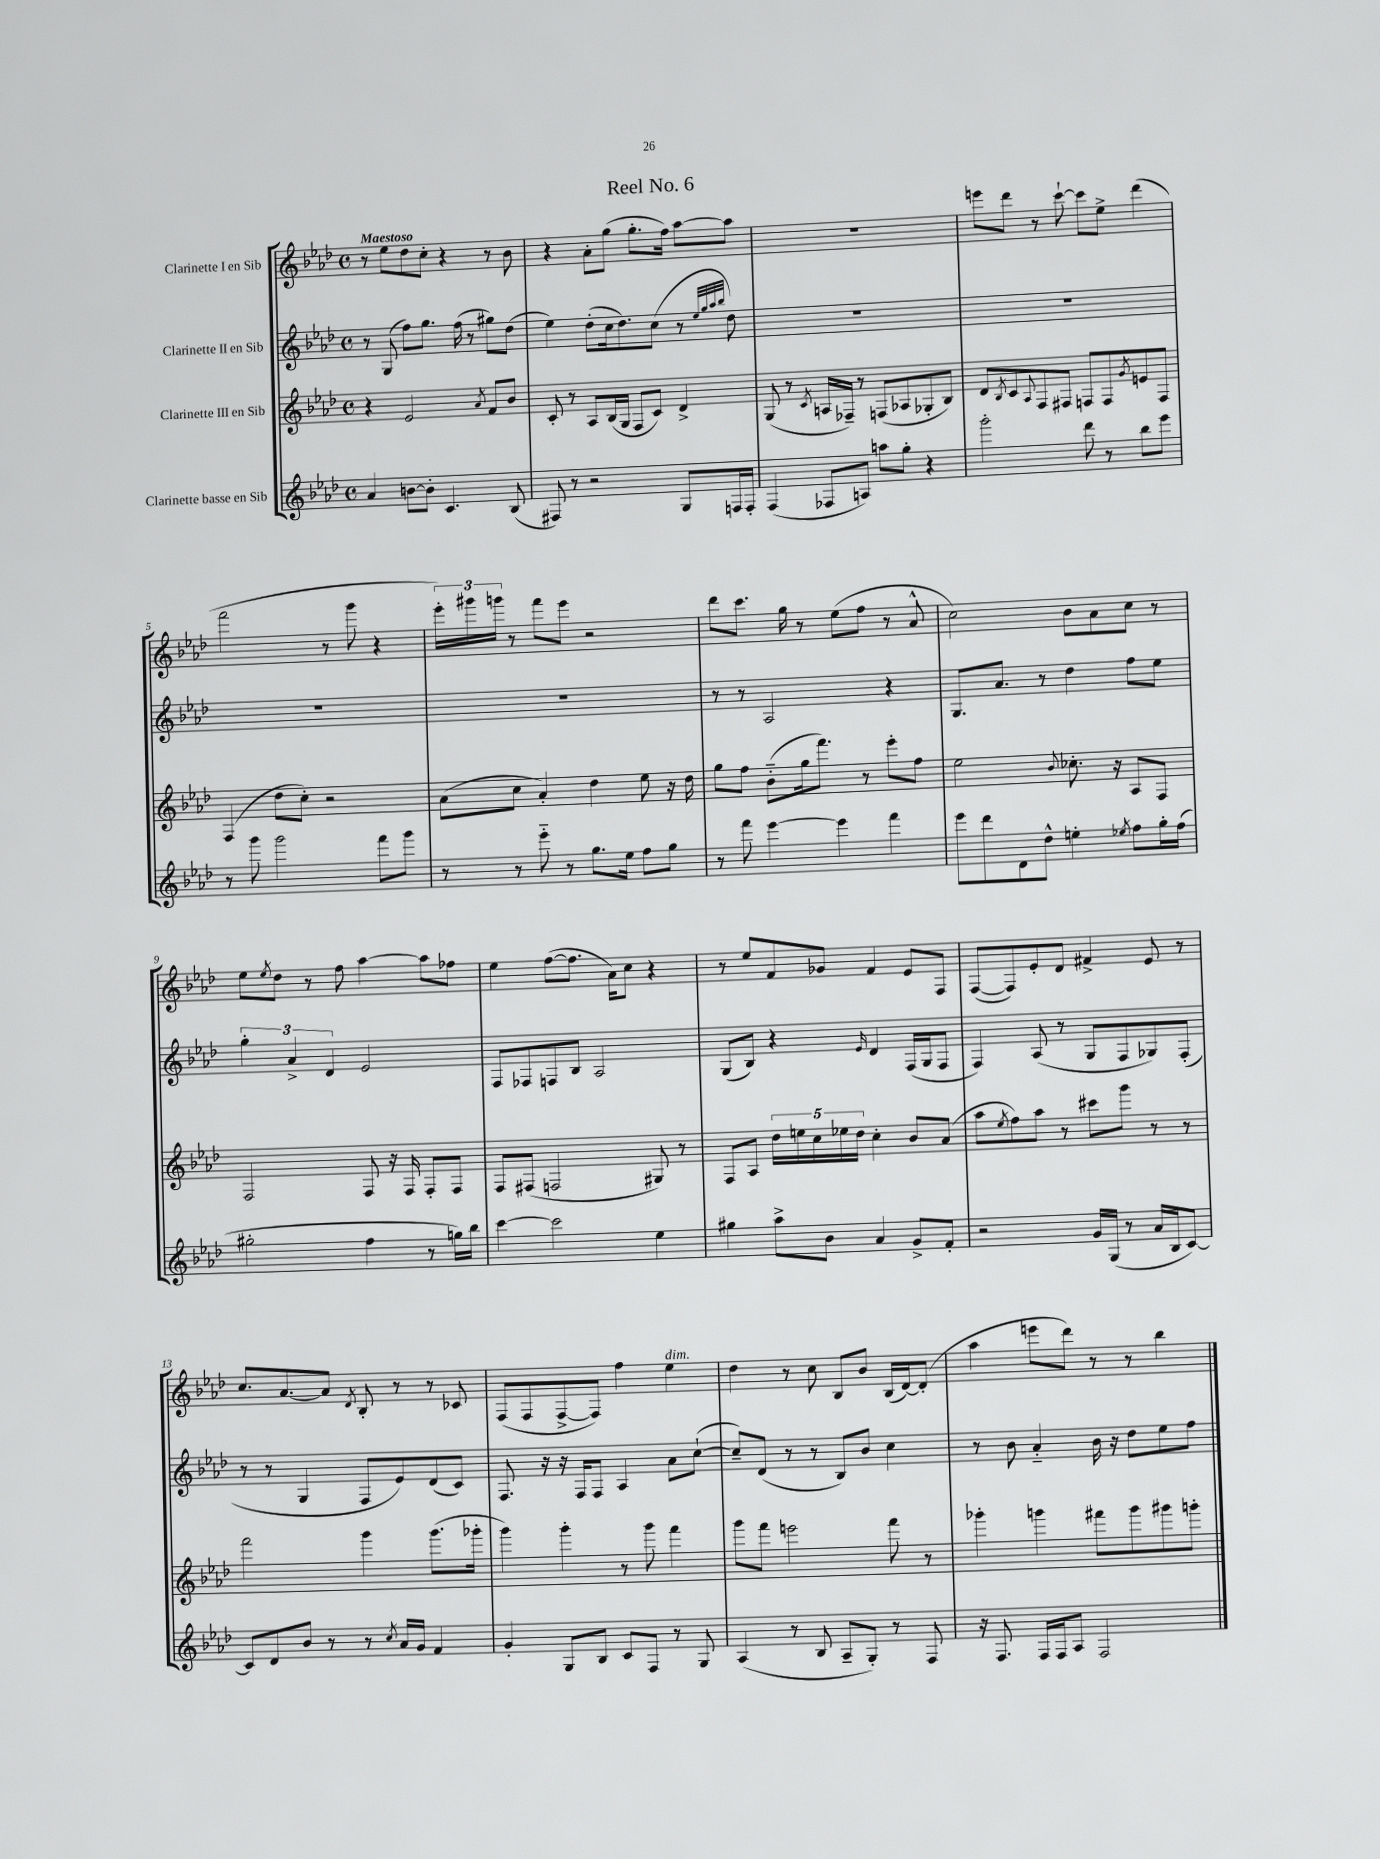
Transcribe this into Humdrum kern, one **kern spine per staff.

**kern	**kern	**kern	**kern
*part4	*part3	*part2	*part1
*staff4	*staff3	*staff2	*staff1
*I"Clarinette basse en Sib	*I"Clarinette III en Sib	*I"Clarinette II en Sib	*I"Clarinette I en Sib
*clefG2	*clefG2	*clefG2	*clefG2
*k[b-e-a-d-]	*k[b-e-a-d-]	*k[b-e-a-d-]	*k[b-e-a-d-]
*M4/4	*M4/4	*M4/4	*M4/4
*met(c)	*met(c)	*met(c)	*met(c)
=1	=1	=1	=1
!	!	!	!LO:TX:a:B:t=Maestoso
4a-/	4r	8r	8r
.	.	(8G/	8ee-\L
[8bn\L	2e-/	8ff\L)	8dd-\
8b'\J]	.	8.gg\J	8cc'\J
4.c/	.	.	4r
.	.	(16ff\	.
.	.	8r	.
.	8qa-/	.	.
.	8f/L	8gg#X\L)	8r
(8B-/	8b-/J	(8dd-\J	8b-\
=2	=2	=2	=2
8F#X/)	8c'/	4ee-\)	4r
8r	8r	.	.
2r	8A-/L	(8dd-'\L	8a-'\L
.	(16B-/L	16cc\k	(8gg\J
.	16G/JJ	8.dd-\)	.
.	8F/L	.	8.gg'\L
.	8c/J)	(8cc\J	.
.	.	.	16ff\Jk)
8G/L	4d-^/	8r	[8aa-\L
.	.	32qqee-/LLL	.
.	.	32qqgg/	.
.	.	32qqaa-/	.
.	.	32qqbb-/JJJ	.
16Fn/L	.	8dd-\)	8aa-\J]
16F'/JJ	.	.	.
=3	=3	=3	=3
(4F/	(8G/	1r	1r
.	8r	.	.
.	8qc/	.	.
8F-X/L	16An/LL	.	.
.	16F-X~/JJ)	.	.
8An/J)	8r	.	.
8aan\L	(8Fn/L	.	.
8gg'\J	8A-X/	.	.
4r	8G-X'/	.	.
.	8B-/J)	.	.
=4	=4	=4	=4
2ggg'\	8d-/L	1r	8eeen\L
.	8qB-/	.	.
.	8c/	.	8ddd-\J
.	8qqA-/	.	.
.	8F/	.	8r
.	8F#X/J	.	[8ccc`\
8ddd-\	8Fn/L	.	8ccc\L]
8r	8F/	.	8ee-^\J
.	8qg/	.	.
8bb-\L	8en/	.	(4ddd-\
8eee-\J	8F/J	.	.
!!LO:LB:g=z
=5	=5	=5	=5
8r	(4F/	1r	2fff\
8ggg\	.	.	.
2ggg\	8dd-\L	.	.
.	8cc'\J)	.	.
.	2r	.	8r
.	.	.	8ggg\
8fff\L	.	.	4r
8ggg\J	.	.	.
=6	=6	=6	=6
8r	(8a-\L	1r	24eee-'\LL)
.	.	.	24ggg#X\
.	.	.	24gggn\JJ
8r	8cc\J	.	8r
8eee-\	4a-'/)	.	8fff\L
8r	.	.	8eee-\J
8.gg\L	4dd-\	.	2r
16ee-\Jk	.	.	.
8ff\L	8ee-\	.	.
8gg\J	16r	.	.
.	16dd-\	.	.
=7	=7	=7	=7
8r	8gg\L	8r	8ddd-\L
8fff\	8ff\J	8r	8.ccc\J
[4eee-\	(8b-\L	2A-/	.
.	.	.	16gg\
.	16gg\k	.	8r
.	8.fff\J)	.	.
4eee-\]	.	.	(8ee-\L
.	8r	.	8ff\J
4fff\	8eee-'\L	4r	8r
.	8ff\J	.	8a-^^/
=8	=8	=8	=8
8eee-\L	2ee-\	8.G/L	2cc\)
8ddd-\	.	.	.
.	.	8.a-/J	.
8d-\	.	.	.
8dd-^^\J	.	8r	.
.	8qqb-/	.	.
4een'\	8.cc-X'\	4dd-\	8b-\L
.	.	.	8a-\
.	16r	.	.
8qee-X/	.	.	.
8ff\L	8A-/L	8ff\L	8cc\J
16gg'\L	8F/J	8ee-\J	8r
(16ff\JJ	.	.	.
!!LO:LB:g=z
=9	=9	=9	=9
2gg#X'\	2F/	6gg'\	8ee-\L
.	.	.	8qee-/
.	.	.	8dd-\J
.	.	6a-^/	.
.	.	.	8r
.	.	6d-/	.
.	.	.	8ff\
4ff\	8F/	2e-/	[4aa-\
.	16r	.	.
.	16F/	.	.
8r	8F'/L	.	8aa-\L]
16ggn\LL)	8F/J	.	8ff-X\J
16bb-\JJ	.	.	.
=10	=10	=10	=10
[4ccc\	8F/L	8F/L	4ee-\
.	(8F#X/J	8F-X/	.
2ccc\]	2Fn/	8Fn/	([8ff\L
.	.	8B-/J	8.ff\J]
.	.	2A-/	.
.	.	.	16a-\KL)
.	.	.	8cc\J
4ee-\	8G#X/)	.	4r
.	8r	.	.
=11	=11	=11	=11
4gg#X\	8F/L	(8G/L	8r
.	8A-/J	8B-/J)	8ee-/L
8aa-^\L	20dd-\LL	4r	8f/
.	20een\	.	.
.	20cc\	.	.
8b-\J	.	.	8g-X/J
.	20ee-X\	.	.
.	20dd-\JJ	.	.
.	.	16qqe-/	.
4a-/	4cc'\	4d-/	4f/
8g^/L	8b-/L	(16F/LL	8e-/L
.	.	16G/J	.
8f'/J	(8a-/J	8F/J	8F/J
=12	=12	=12	=12
2r	8aa-\L	4F/)	([8F/L
.	8qee-/	.	.
.	8ff\)	.	8F/])
.	8aa-\J	(8A-/	8e-'/
.	8r	8r	8d-/J
16g/LL	8ccc#X\L	8G/L	4f#X^/
(16G/JJ	.	.	.
8r	8ggg\J	8F/	.
16a-/LL	8r	8G-X/)	8e-/
16B-/J	.	.	.
[8c/J)	8r	(8F'/J	8r
!!LO:LB:g=z
=13	=13	=13	=13
8c/L]	2fff\	8r	8.cc/L
8d-/	.	8r	.
.	.	.	[8.a-/
8b-/J	.	4G/	.
8r	.	.	8a-/J]
.	.	.	8qd-/
8r	4ggg\	8F/L	8B-'/
8qcc/	.	.	.
16a-/LL	.	8e-/)	8r
16g/JJ	.	.	.
4f/	(8.ggg\L	(8d-/	8r
.	.	8c/J)	8c-X/
.	16ggg-X'\Jk	.	.
=14	=14	=14	=14
4g'/	4ggg\)	8.F/	(8F/L
.	.	.	8F/
.	.	16r	.
8G/L	4ggg'\	16r	[8F^/
.	.	16F/KL	.
8B-/J	.	8F/J	8F/J])
8c/L	8r	4A-/	4ff\
8F/J	8ggg\	.	.
!	!	!	!LO:TX:a:i:t=dim.
8r	4fff\	8a-\L	4ee-\
8G/	.	([8cc`\J	.
=15	=15	=15	=15
(4A-/	8ggg\L	8cc~/L])	4dd-\
.	8fff\J	(8d-/J	.
8r	2eeen\	8r	8r
8B-/	.	8r	8cc\
8A-~/L	.	8B-/L)	8B-/L
8G'/J)	.	8b-/J	8b-/J
8r	8fff\	4cc\	(16B-/LL
.	.	.	[16d-/J)
8F/	8r	.	(8d-'/J]
=16	=16	=16	=16
16r	4ggg-X'\	8r	4aa-\
8.F/	.	.	.
.	.	8b-\	.
16F/LL	4gggn\	4a-/	8eeen\L
16F/J	.	.	.
8A-/J	.	.	8ddd-\J)
2F/	8fff#X\L	16b-\	8r
.	.	16r	.
.	8ggg\	8dd-\L	8r
.	8ggg#X\	8ee-\	4bb-\
.	8gggn'\J	8ff\J	.
==	==	==	==
*-	*-	*-	*-
